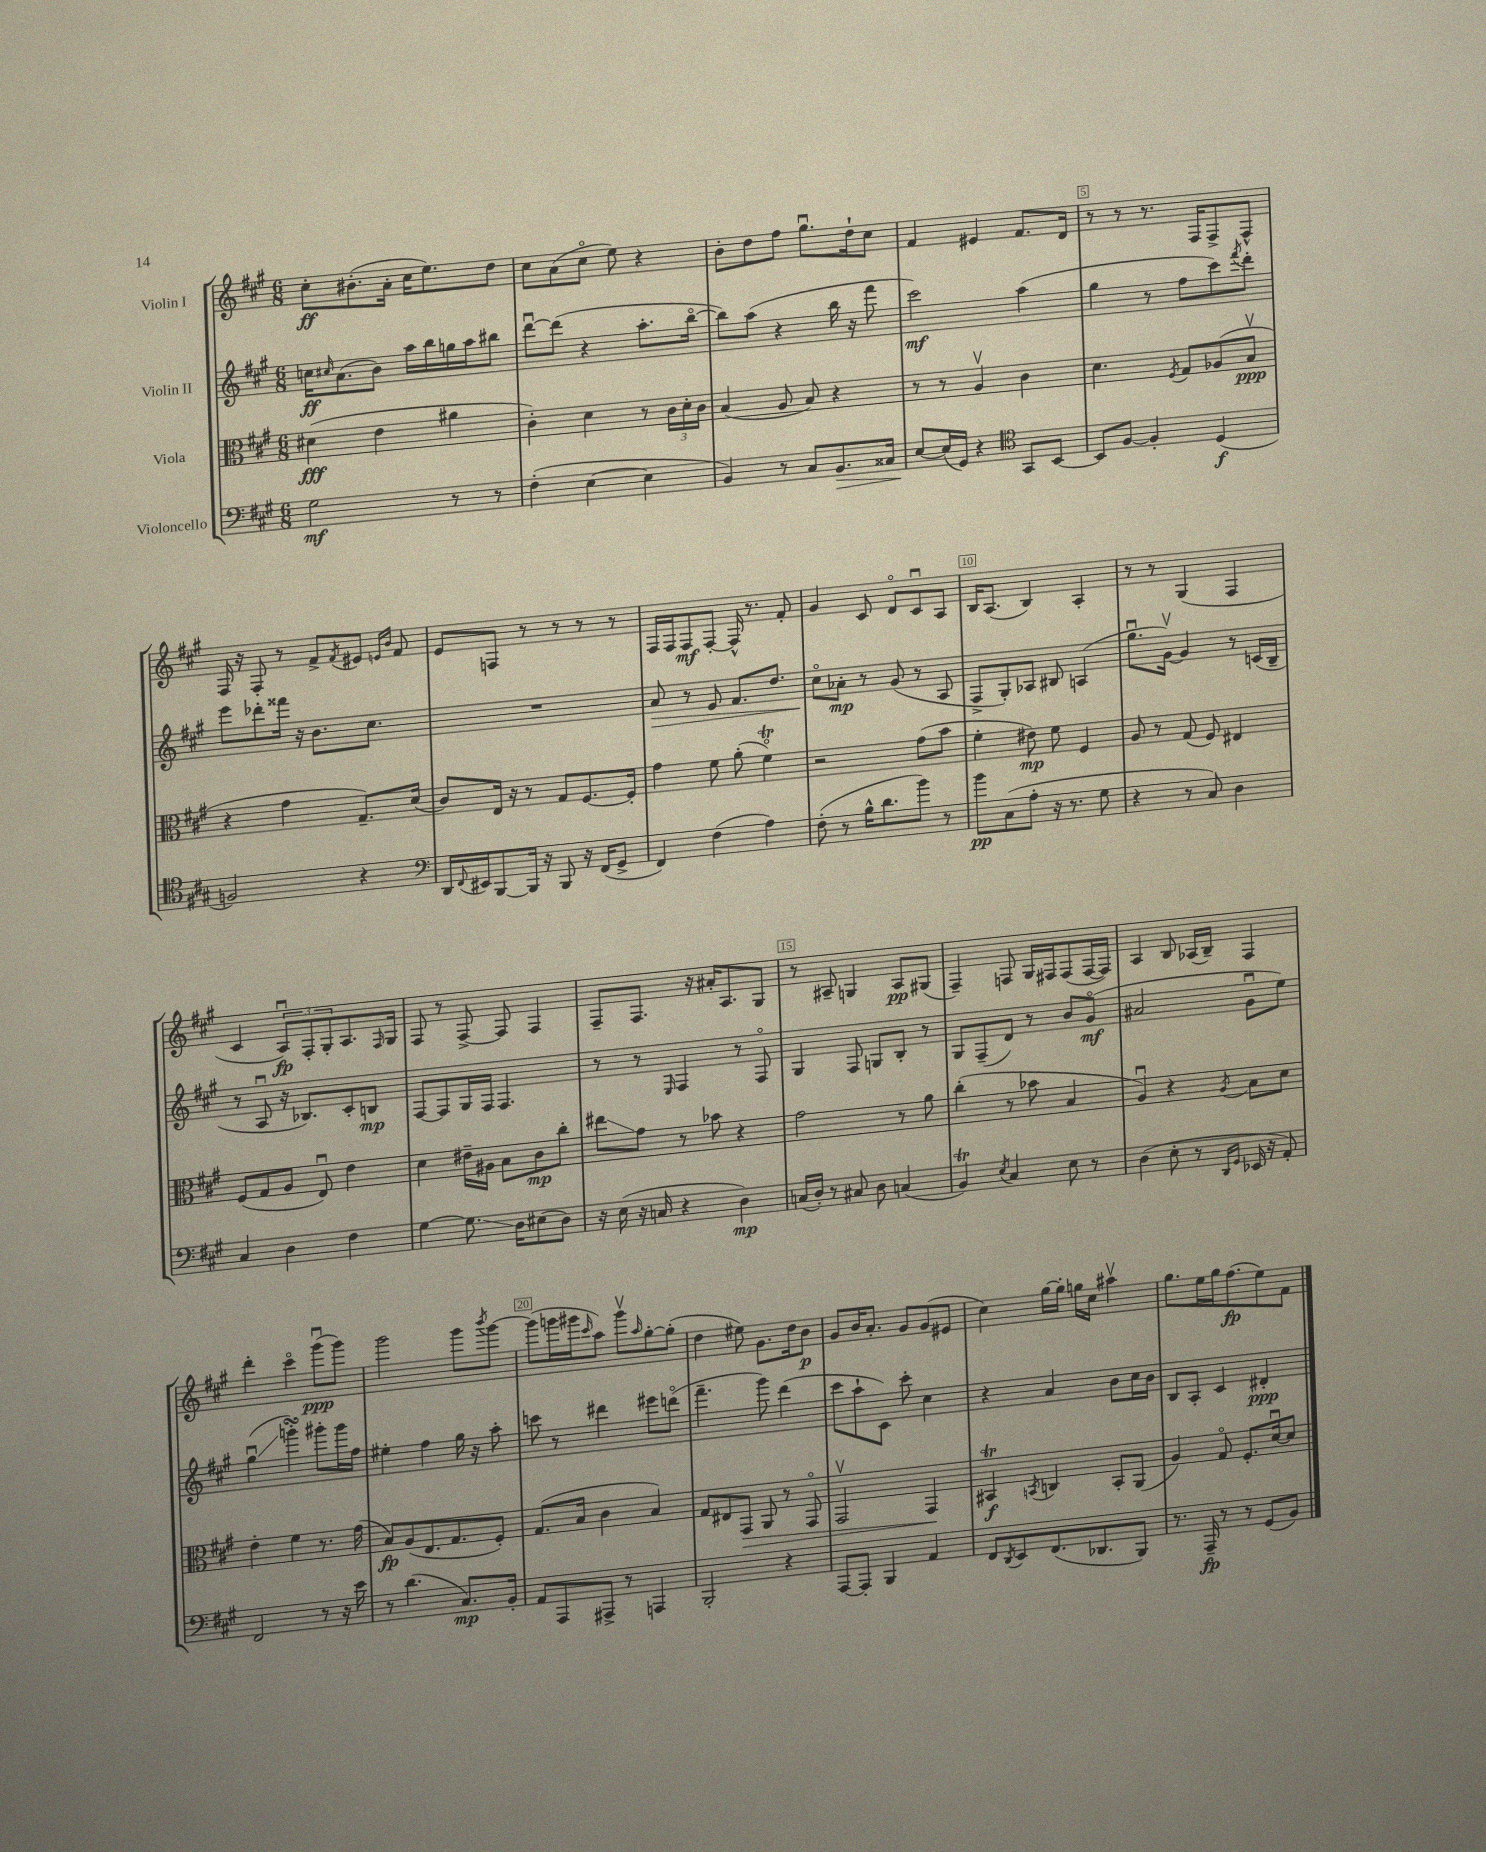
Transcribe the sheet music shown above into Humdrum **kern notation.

**kern	**kern	**kern	**kern
*staff4	*staff3	*staff2	*staff1
*clefF4	*clefC3	*clefG2	*clefG2
*k[f#c#g#]	*k[f#c#g#]	*k[f#c#g#]	*k[f#c#g#]
*M6/8	*M6/8	*M6/8	*M6/8
2G#	(4d#	16cc	8cc#'
.	.	16qqcc#	.
.	.	(8.a	.
.	.	.	(8.b#'
.	4e	8b)	.
.	.	.	16a'
.	.	16aa	16cc#
.	.	16bb	8.ee)
8r	4a#	16gg	.
.	.	16aa	.
8r	.	8bb#	8dd
=	=	=	=
(4F#'	4c#')	[8dddu	8cc#
.	.	(8ddd]	(8a
[4E	4d	4r	8cc#o
.	.	.	8ee)
4E]	8r	8.aa'	4r
.	24c#	.	.
.	24d'	.	.
.	.	[16bbo	.
.	24c#	.	.
=	=	=	=
4BB)	(4B	8bb])	8b'
.	.	(8aa	8dd
8r	8A	4r	8ff#
8C#	8B)	.	8.gg#u
8.BB	4r	16bb	.
.	.	16r	16dd`
.	.	8fff#	8cc#
16C##	.	.	.
=	=	=	=
[8E	8r	2ccc#)	4f#
(16E]	8r	.	.
16GG#)	.	.	.
4r	4Av	.	4e#
*clefC4	*	*	*
8GG#	4c#	(4aa	8.f#
[8BB	.	.	.
.	.	.	16d
=	=	=	=
8BB]	4.d	4gg#	8r
[8F#	.	.	8r
4F#']	.	8r	8.r
.	8qF#	.	.
.	8G#	8ff#	.
.	.	.	16F#
(4D	(8A-	8ccc#)	8F#^
.	.	8qfff#	.
.	8Bv	8ddd'	8F#^^
=	=	=	=
2F)	4r	8eee	16F#
.	.	.	16r
.	.	8ddd-'	8F#'
.	4g#	16fff##	8r
.	.	16r	.
.	.	8.b	8f#^
.	.	.	8qf#
4r	8.G#~)	.	8e#
.	.	8.cc#	.
.	.	.	16qqe
.	.	.	16qqb
.	.	.	8f#
.	(16d	.	.
=	=	=	=
*clefF4	*	*	*
16DD	8c#)	2.r	8e
8qqFF#	.	.	.
16EE#	.	.	.
[8BBB	16E	.	8F
.	16r	.	.
16BBB]	8r	.	8r
16r	.	.	.
8BBB	8G#	.	8r
16r	[8.F#	.	8r
(16FF#	.	.	.
8GG#^	.	.	8r
.	16F#']	.	.
=	=	=	=
4FF#)	4g#	8a	16F#
.	.	.	16F#
.	.	8r	8F#
(4F#	8f#	8e	[8F#'
.	(8a'	8.f#	16F#^^]
.	.	.	8.r
4A)	4f#o)	.	.
.	.	8.dd	.
.	.	.	8f#'
=	=	=	=
(8F#'	2r	8cc#o	4g#
8r	.	8a-'	.
16B^^	.	8r	8c#
8.d	.	.	.
.	.	(8g#	8do
8b)	(8g#	8r	8c#u
8r	8b	8A	8A
=	=	=	=
8b	4f#'	8F#^	16B
.	.	.	(8.A
(8C#	.	8G#')	.
8A'	8e#)	8A-	4B)
16r	8f#	8B#	.
8.r	.	.	.
.	4F#	(4A	4A'
8G#	.	.	.
=	=	=	=
4r	8A	8.gg#u	8r
.	8r	.	8r
.	.	[16g#v)	.
8r	(8G#	4g#]	(4G#
8C#)	8F#)	.	.
4D	4E#	8r	4F#
.	.	(16c	.
.	.	16B~	.
=	=	=	=
4C#	(8F#	8r	4c#
.	8G#	8Au	.
4D	8A	16r	12Au)
.	.	8.B-)	.
.	.	.	12F#'
.	8Eu)	.	.
.	.	.	12G#'
4F#	4e	8c#'	8.A
.	.	8B	.
.	.	.	16qqF#
.	.	.	16G#
=	=	=	=
[4G#	4d	[8F#	8F#
.	.	8F#]	8r
8.G#]	16e#~	16G#	[8F#^
.	16A#	16F#	.
.	8B	4.F#	8F#]
16D	.	.	.
(8E#	8c#	.	4F#
8D)	8cc#'	.	.
=	=	=	=
16r	8ee#	8r	8F#~
(16E	.	.	.
16r	8g#	8r	8.F#
16C	.	.	.
.	.	16qqE	.
4r	8r	4F#	.
.	.	.	16r
.	8b-	.	16a#'
.	.	.	8.A
4D)	4r	8r	.
.	.	8F#o	8G#
=	=	=	=
(16C	2g#	4G#	8r
16D')	.	.	.
8r	.	.	8A#~
8C#	.	8F#	4G
8D	.	8G	.
(4C	8r	8B'	8A#
.	8a	8r	(8G#
=	=	=	=
4BB)	(4cc#'	8G#	4F#~)
.	.	(8F#~	.
8qE	.	.	.
4C#	8r	8d)	8F
.	8b-	8r	16G#
.	.	.	16F#
8E	4B	8b	(8F#
8r	.	(8g#o	[16F#
.	.	.	16F#])
=	=	=	=
(4D	4Au)	2a#	4A
8E'	4r	.	8B
8r	.	.	(16A-
.	.	.	16B~)
16qqDD	.	.	.
16qqGG#	8qA	.	.
16EE-	8B	8g#u	4F#
16r	.	.	.
8AA')	8d	8ee)	.
=	=	=	=
2FF#	4e'	(4gg#u	4ddd'
.	4f#	4ggg')	4ccc#o
8r	8.r	8ggg#'	(8ggg#u
16r	.	16ggg#	8ggg#)
16e	(16g#	16ff#	.
=	=	=	=
8r	8B)	4ee#'	2ggg#
(4.d	(8A	.	.
.	8.E	4ff#	.
.	8.G#	.	.
8.C#)	.	16gg#	8ggg#
.	.	16r	.
.	.	.	8qbbb
.	8F#')	8aa'	[8ggg#
16BB'	.	.	.
=	=	=	=
8AA	(8.G#	8ccc	(8ggg#]
8AAA	.	8r	16ggg
.	16B	.	16ggg#
.	.	.	16qqccc#
8AAA#^	4c#	4ddd#	8aa)
8r	.	.	8ggg#v
.	.	.	16qqaa
4AAA	4B)	8eee#	[8gg#'
.	.	(8dddo	(8gg#']
=	=	=	=
2BBB'	8G#	4.fff#~	4dd
.	8E#	.	.
.	8GG#	.	8ee#)
.	8AA	8ggg#)	8.g#
4r	8r	(4ddd	.
.	.	.	16dd
.	8GG#o	.	8b
=	=	=	=
[8AAA	2GG#v	8ccc#	8g#
8AAA']	.	8aa`	16b
.	.	.	8.a'
4BBB	.	8c#)	.
.	.	8ccc#'	8g#
4AA	4GG#	4cc#	(8g#
.	.	.	8e#
=	=	=	=
8FF#	4BB#	4r	4cc#)
8qDD	.	.	.
8EE	.	.	.
.	8qBB	.	.
(8.FF#	4C	4a	[16gg#
.	.	.	16gg#']
.	.	.	16gg
8.DD-	.	.	16cc#
.	8BB'	8b	4aa#v
8BBB)	(8AA	16cc#	.
.	.	16b	.
=	=	=	=
8.r	4A)	8B	8.gg#
.	.	8A'	.
16AAA~	.	.	16ee
8r	8G#o	4c#	16gg#
.	.	.	(8.ff#
8r	8.F#'	.	.
(8GG#	.	4d#'	8ee)
.	[16du	.	.
8BB)	8d]	.	8f#
==	==	==	==
*-	*-	*-	*-
